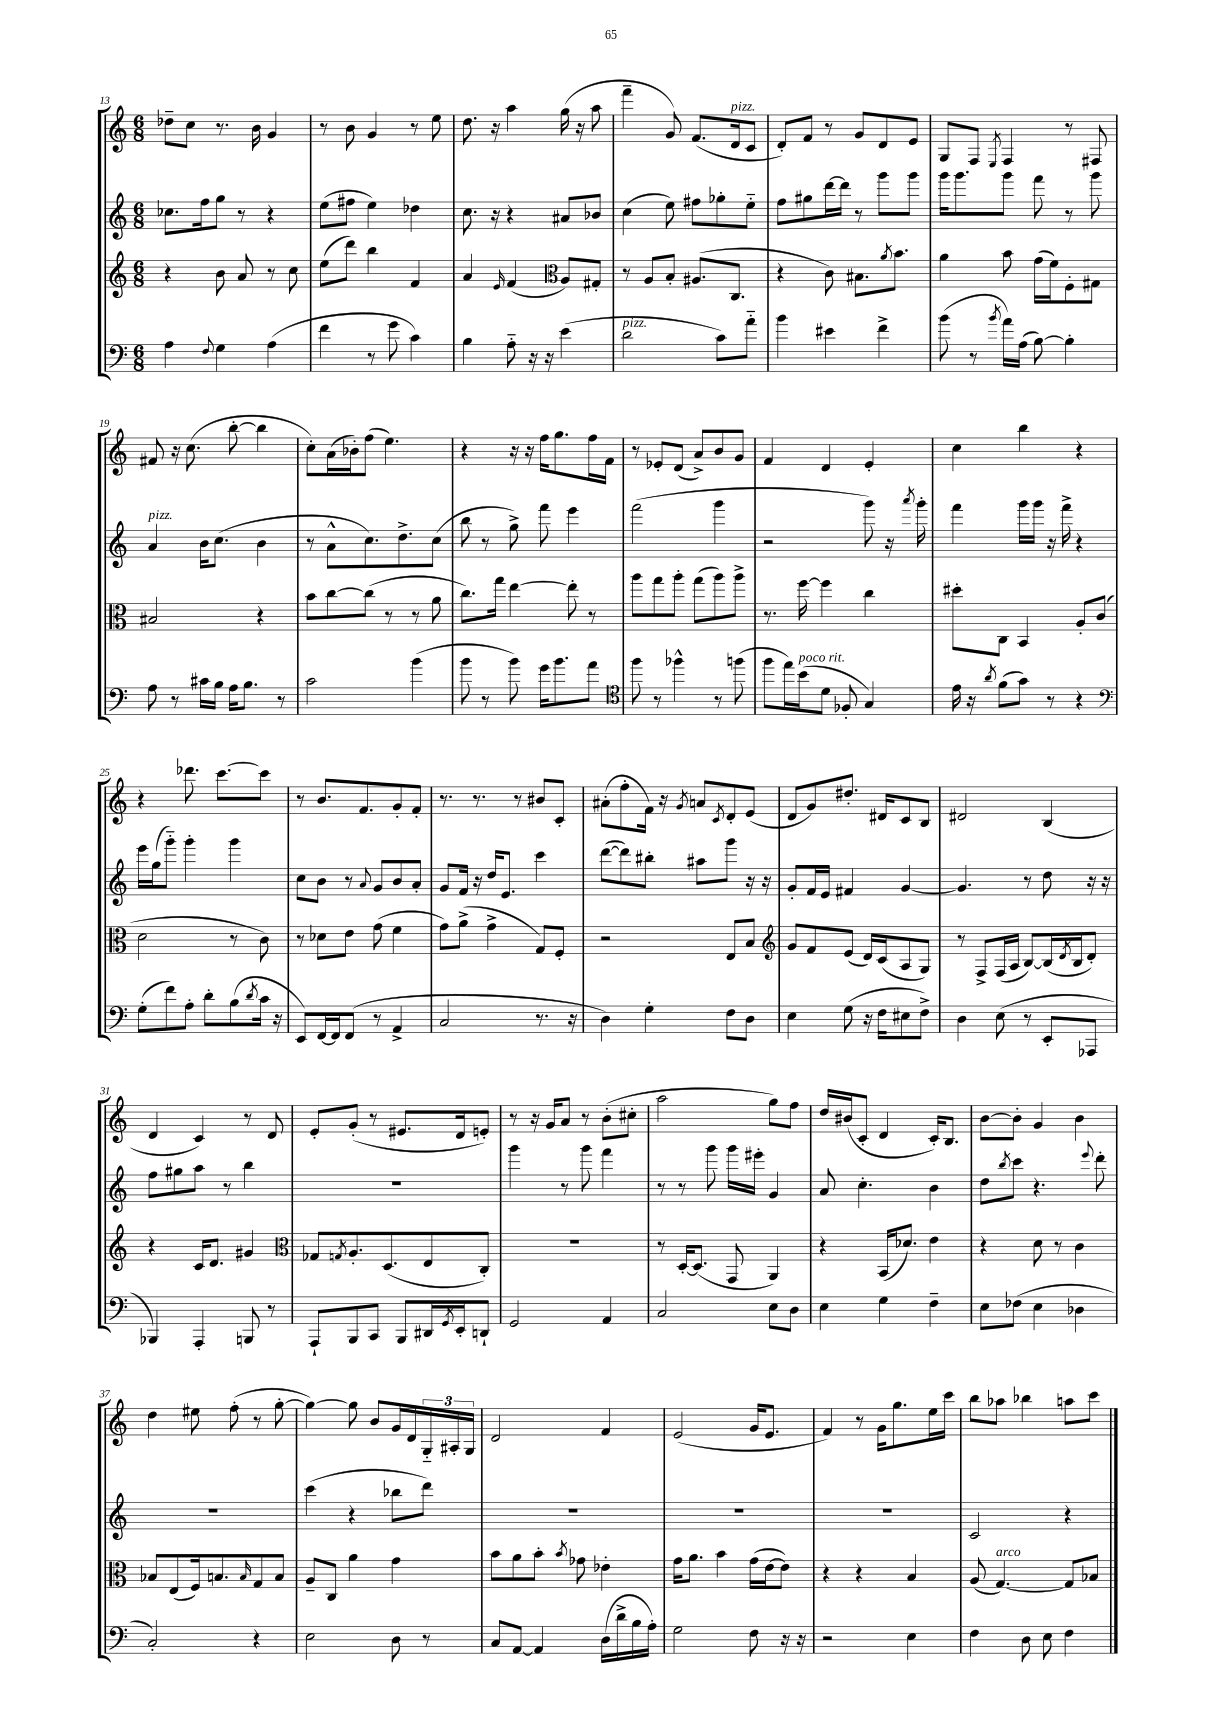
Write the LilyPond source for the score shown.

<<
\new StaffGroup <<
\new Staff = "s0" {
    \clef treble \key c \major \numericTimeSignature \time 6/8
    des''8-- c''8 r8. b'16 g'4 |
    r8 b'8 g'4 r8 e''8 |
    d''8. r16 a''4 g''16( r16 a''8 |
    f'''4-- g'8) f'8.( d'16^\markup { \italic "pizz." } c'8 |
    d'8-.) f'8 r8 g'8 d'8 e'8 |
    g8 f8 \acciaccatura { e8 } f4 r8 fis8 |
    fis'8 r16 c''8.( b''8~-. b''4 |
    c''8-.) a'16( bes'16-.) f''8( e''4.) |
    r4 r16 r16 f''16 g''8. f''16 f'16 |
    r8 ees'8-. d'8( a'8->) b'8 g'8 |
    f'4 d'4 e'4-. |
    c''4 b''4 r4 |
    r4 des'''8. c'''8.~ c'''8 |
    r8 b'8. f'8. g'8-. f'8-. |
    r8. r8. r8 bis'8 c'8-. |
    ais'8-.( f''8-. f'16) r16 \acciaccatura { g'8 } a'8 \acciaccatura { c'8 } d'8-. e'8( |
    d'8 g'8) dis''8.-. dis'16 c'8 b8 |
    dis'2 b4( |
    d'4 c'4) r8 d'8 |
    e'8-. g'8-.( r8 eis'8. d'16 e'8-.) |
    r8 r16 g'16 a'8 r8 b'8-.( cis''8-. |
    a''2 g''8) f''8 |
    d''16 bis'16( c'8-. d'4 c'16-.) b8. |
    b'8~ b'8-. g'4 b'4 |
    d''4 eis''8 f''8-.( r8 g''8~-. |
    g''4~) g''8 b'8 g'16 d'16 \tuplet 3/2 { g16-_ ais16-. g16 } |
    d'2 f'4 |
    e'2( g'16 e'8. |
    f'4) r8 g'16 g''8. e''16 c'''16 |
    b''8 aes''8 bes''4 a''8 c'''8 \bar "|." |
}
\new Staff = "s1" {
    \clef treble \key c \major \numericTimeSignature \time 6/8
    ces''8. f''16 g''8 r8 r4 |
    e''8( fis''8 e''4) des''4 |
    c''8. r16 r4 ais'8 bes'8 |
    c''4( e''8) fis''8 ges''8-. e''8-_ |
    f''8 gis''8 d'''16~ d'''16 r8 g'''8 g'''8 |
    g'''16 g'''8. g'''8 f'''8 r8 g'''8 |
    a'4^\markup { \italic "pizz." } b'16 c''8.( b'4 |
    r8 a'8-^ c''8.) d''8.-> c''8( |
    b''8 r8 g''8->) f'''8 e'''4 |
    f'''2( g'''4 |
    r2 g'''8) r16 \acciaccatura { a'''8 } g'''16-. |
    f'''4 g'''16 g'''16 r16 f'''16-> r4 |
    e'''16 g''16( g'''8-_) g'''4-. g'''4 |
    c''8 b'8 r8 \appoggiatura { a'8 } g'8 b'8 a'8-. |
    g'8 f'16 r16 d''16 e'8. c'''4 |
    d'''8~( d'''8) bis''8-. ais''8 g'''8 r16 r16 |
    g'8-. f'16 e'16 fis'4 g'4~ |
    g'4. r8 d''8 r16 r16 |
    f''8 gis''8 a''8 r8 b''4 |
    R2. |
    g'''4 r8 g'''8 f'''4 |
    r8 r8 g'''8 g'''16 eis'''16-. g'4 |
    a'8 c''4.-. b'4 |
    d''8 \acciaccatura { b''8 } c'''8 r4. \appoggiatura { e'''8 } d'''8-. |
    R2. |
    c'''4( r4 bes''8 d'''8) |
    R2. |
    R2. |
    R2. |
    c'2 r4 \bar "|." |
}
\new Staff = "s2" {
    \clef treble \key c \major \numericTimeSignature \time 6/8
    r4 b'8 a'8 r8 c''8 |
    e''8( d'''8) b''4 f'4 |
    a'4 \grace { e'16 } f'4( \clef alto a8) gis8-. |
    r8 a8 b8-. ais8.( c8. |
    r4 c'8) bis8. \acciaccatura { a'8 } b'8. |
    a'4 b'8 g'16( f'16) f8-. gis8 |
    bis2 r4 |
    b'8 c''8~ c''8( r8 r8 a'8 |
    c''8.) g''16 e''4~ e''8-. r8 |
    a''8 g''8 a''8-. g''8( a''8) a''8-> |
    r8. f''16~ f''4 c''4 |
    dis''8-. c8 b,4 a8-. c'8( |
    d'2 r8 c'8) |
    r8 des'8 e'8 g'8( f'4 |
    g'8) a'8->( g'4-> g8) f8-. |
    r2 e8 b8 |
    \clef treble g'8 f'8 e'8( d'16) c'16( a8 g8) |
    r8 f8-> f16( a16 b8~) b16( \acciaccatura { d'8 } b16 d'8-.) |
    r4 c'16 d'8. gis'4 |
    \clef alto ges8 \acciaccatura { g8 } a8.-. d8.( e8 c8-.) |
    R2. |
    r8 d16~-. d8.( g,8 a,4) |
    r4 b,16( des'8.) e'4 |
    r4 d'8 r8 c'4 |
    bes8 e8( f16) b8. \grace { b16 } g8 b8 |
    a8-- c8 a'4 g'4 |
    b'8 a'8 b'8-. \acciaccatura { b'8 } ges'8 ees'4-. |
    g'16 a'8. b'4 g'16( e'16~ e'8) |
    r4 r4 b4 |
    a8( g4.~^\markup { \italic "arco" }) g8 bes8 \bar "|." |
}
\new Staff = "s3" {
    \clef bass \key c \major \numericTimeSignature \time 6/8
    a4 \appoggiatura { f8 } g4 a4( |
    f'4 r8 g'8 c'4) |
    b4 a8-_ r16 r16 e'4( |
    d'2^\markup { \italic "pizz." } c'8) a'8-_ |
    b'4 eis'4 f'4-> |
    b'8( r8 \acciaccatura { b'8 } a'16) a16( b8~) b4-. |
    a8 r8 cis'16 b16 a16 b8. r8 |
    c'2 b'4( |
    b'8 r8 b'8) g'16 b'8. a'8 |
    \clef tenor f''8 r8 fes''4-^ r8 f''8( |
    f''8 e''16) b'16^\markup { \italic "poco rit." }( d'8 fes8-. g4) |
    e'16 r16 \acciaccatura { a'8 } f'8( g'8) r8 r4 |
    \clef bass g8-.( f'8) a8-. d'8-. b8( \acciaccatura { d'8 } c'16 r16 |
    e,8) f,16~ f,16 f,8( r8 a,4-> |
    c2 r8. r16 |
    d4) g4-. f8 d8 |
    e4 g8( r16 f16 eis8 f8->) |
    d4 e8( r8 e,8-. aes,,8 |
    bes,,4) a,,4-. b,,8 r8 |
    a,,8-! b,,8 c,8 b,,8 dis,16 \acciaccatura { g,8 } e,16-. d,8-! |
    g,2 a,4 |
    c2 e8 d8 |
    e4 g4 f4-- |
    e8 fes8( e4 des4 |
    c2-.) r4 |
    e2 d8 r8 |
    c8 a,8~ a,4 d16( d'16-> b16 a16-.) |
    g2 f8 r16 r16 |
    r2 e4 |
    f4 d8 e8 f4 \bar "|." |
}
>>
>>
\layout { \context { \Score currentBarNumber = #13 } }
